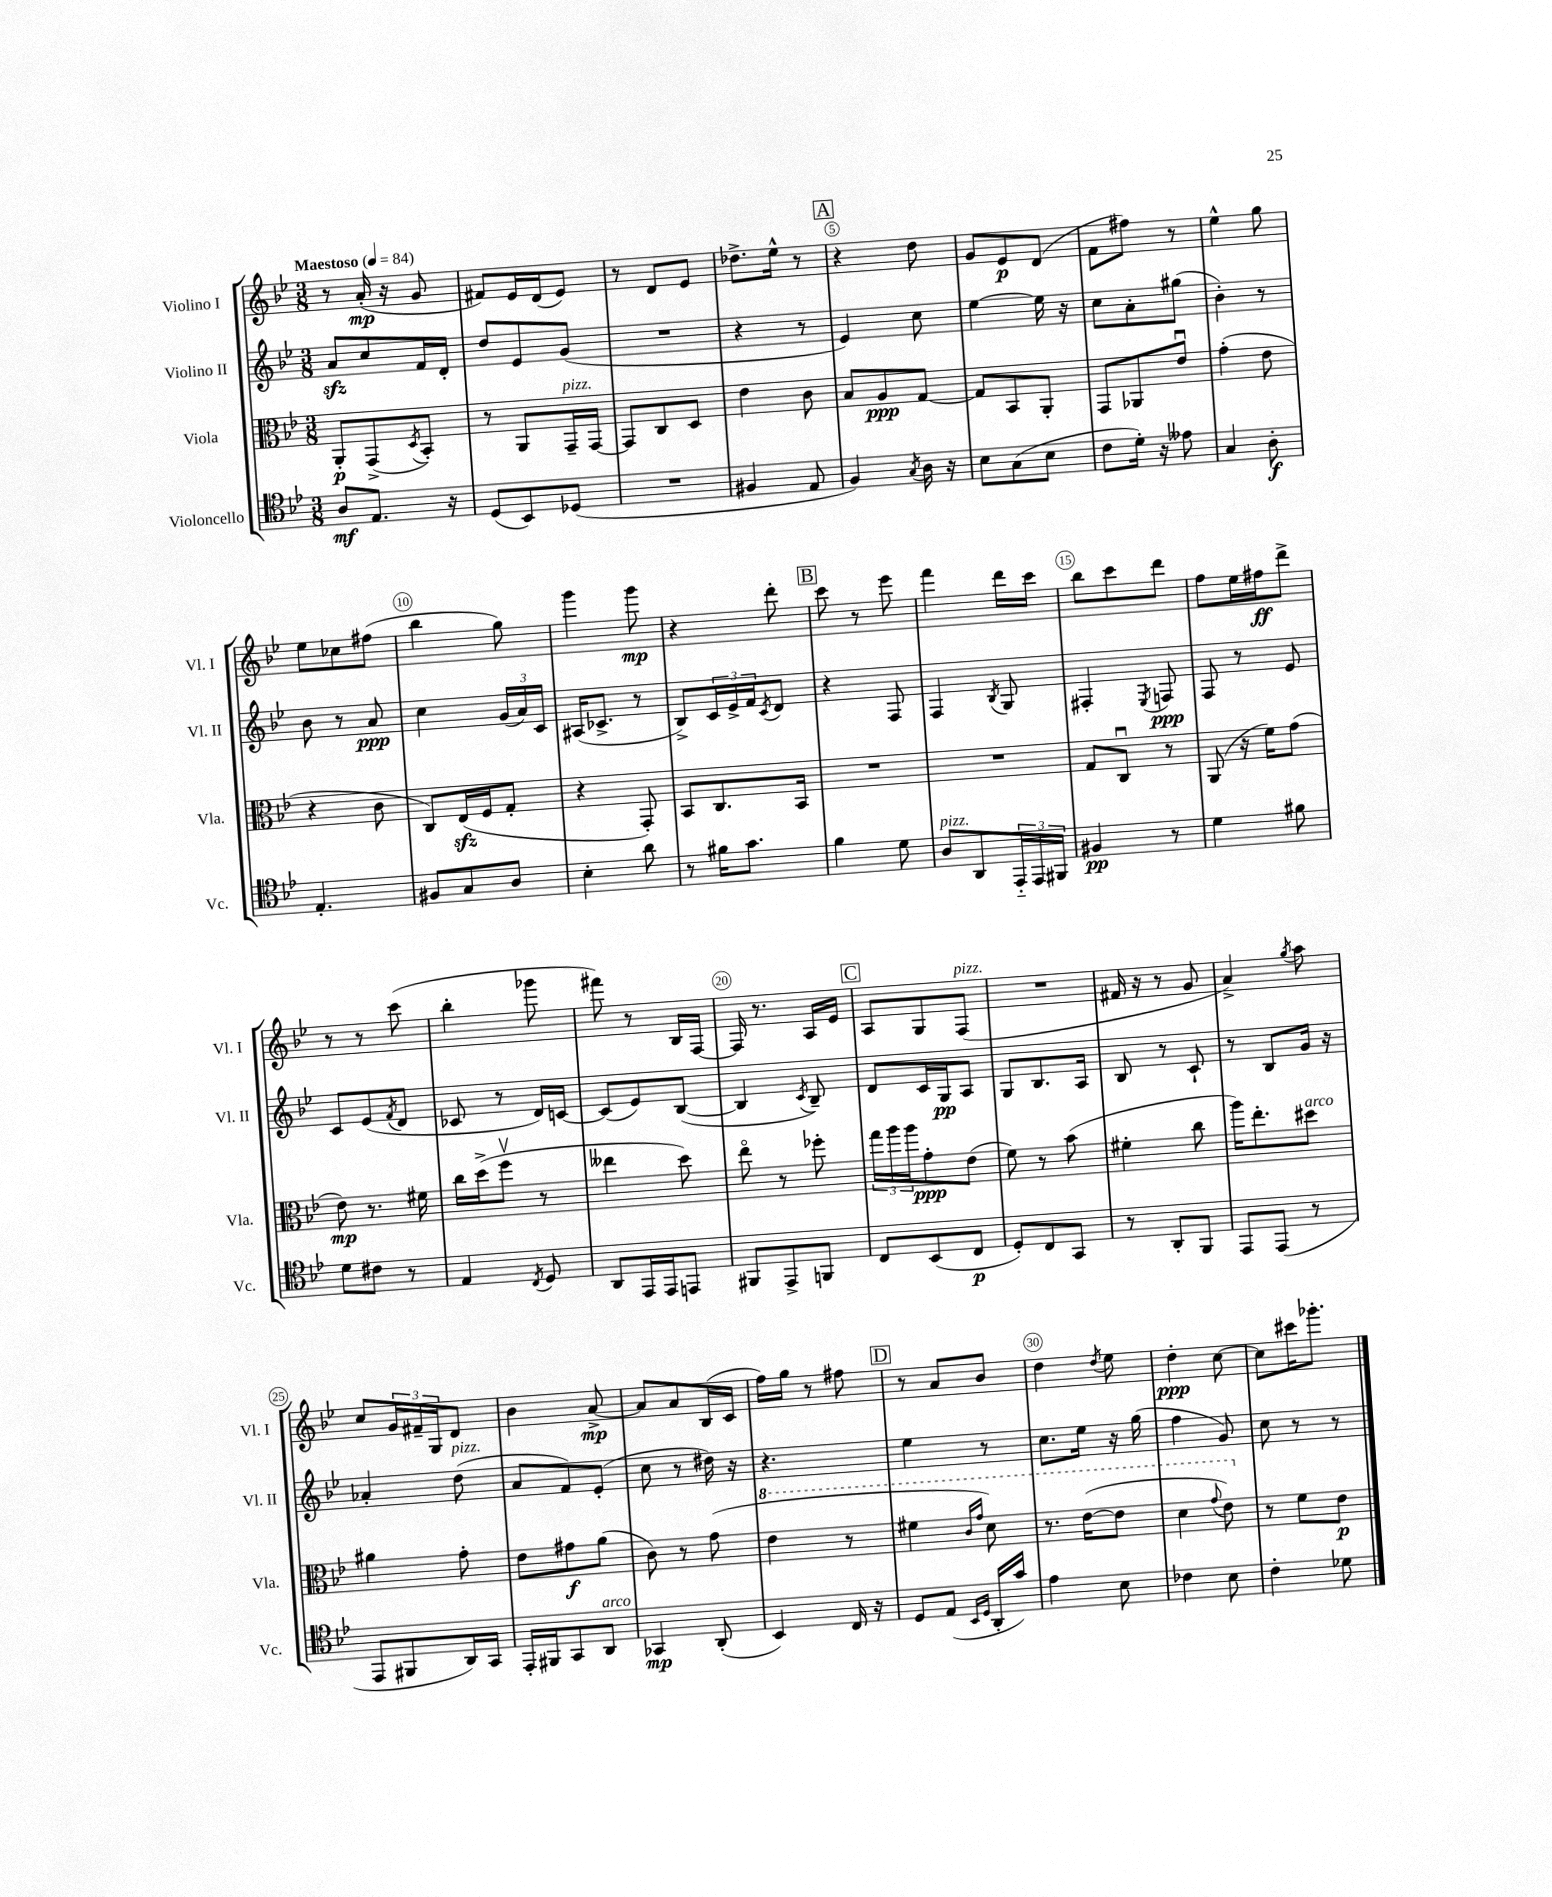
<<
\new StaffGroup <<
\new Staff = "s0" \with { instrumentName = "Violino I" shortInstrumentName = "Vl. I" } {
    \clef treble \key bes \major \numericTimeSignature \time 3/8 \tempo "Maestoso" 4 = 84
    r8 a'16-.\mp( r16 g'8 |
    fis'8) ees'16 d'16( ees'8) |
    r8 d'8 ees'8 |
    des''8.-> ees''16-^ r8 |
    \mark \markup { \box "A" } r4 d''8 |
    g'8 ees'8\p d'8( |
    f'8 fis''8) r8 |
    ees''4-^ g''8 |
    ees''8 ces''8 fis''8( |
    bes''4 g''8) |
    g'''4 g'''8\mp |
    r4 d'''8-. |
    \mark \markup { \box "B" } c'''8 r8 ees'''8 |
    f'''4 d'''16 c'''16 |
    bes''8 c'''8 d'''8 |
    f''8 ees''16 fis''16\ff d'''8-> |
    r8 r8 c'''8( |
    bes''4-. ges'''8 |
    fis'''8) r8 bes16 f16~ |
    f16 r8. a16 ees'16 |
    \mark \markup { \box "C" } a8 g8 f8^\markup { \italic "pizz." }( |
    R4. |
    fis'16 r16 r8 g'8 |
    a'4->) \acciaccatura { g''8 } a''8 |
    c''8 \tuplet 3/2 { g'16 fis'16-- g16 } d'8 |
    bes'4 a'8~->\mp |
    a'8 a'8 bes16( c'16 |
    f''16) g''16 r8 fis''8 |
    \mark \markup { \box "D" } r8 a'8 bes'8 |
    d''4 \acciaccatura { d''8 } ees''8 |
    d''4-.\ppp c''8~ |
    c''8 cis'''16 ges'''8.-. \bar "|." |
}
\new Staff = "s1" \with { instrumentName = "Violino II" shortInstrumentName = "Vl. II" } {
    \clef treble \key bes \major \numericTimeSignature \time 3/8
    a'8\sfz c''8 f'16 d'16-. |
    d''8 ees'8 g'8( |
    R4. |
    r4 r8 |
    \mark \markup { \box "A" } ees'4) c''8 |
    ees''4~ ees''16 r16 |
    c''8 a'8-. gis''8( |
    bes'4-.) r8 |
    bes'8 r8 a'8\ppp |
    c''4 \tuplet 3/2 { g'16( a'16) c'16 } |
    ais16( ces'8.-> r8 |
    bes8->) \tuplet 3/2 { c'16 ees'16-> f'16 } \acciaccatura { c'8 } d'8 |
    \mark \markup { \box "B" } r4 f8 |
    f4 \acciaccatura { bes8 } g8 |
    fis4-. \acciaccatura { ees8 } f8\ppp |
    f8 r8 ees'8 |
    c'8 ees'8( \acciaccatura { f'8 } d'8 |
    ces'8 r8 d'16) c'16~ |
    c'8( ees'8) bes8~( |
    bes4 \acciaccatura { c'8 } bes8--) |
    \mark \markup { \box "C" } d'8 c'16 g16\pp a8 |
    g8 bes8. a16 |
    bes8 r8 c'8-! |
    r8 bes8 g'16 r16 |
    aes'4-. d''8^\markup { \italic "pizz." }( |
    a'8 f'8) ees'8-.( |
    c''8 r8 dis''16) r16 |
    r4. |
    \mark \markup { \box "D" } ees''4 r8 |
    c''8. ees''16 r16 g''16( |
    f''4 g'8) |
    c''8 r8 r8 \bar "|." |
}
\new Staff = "s2" \with { instrumentName = "Viola" shortInstrumentName = "Vla." } {
    \clef alto \key bes \major \numericTimeSignature \time 3/8
    a,8-.\p g,8->( \acciaccatura { d8 } bes,8-.) |
    r8 a,8 g,16--^\markup { \italic "pizz." } g,16~ |
    g,8 c8 d8 |
    ees'4 c'8 |
    \mark \markup { \box "A" } bes8 a8\ppp g8~ |
    g8 bes,8 a,8-. |
    g,8 aes,8 ees'8\downbow |
    g'4-.( ees'8 |
    r4 c'8 |
    c8) ees16\sfz( f16 g8-. |
    r4 g,8-.) |
    bes,8 c8. bes,16 |
    \mark \markup { \box "B" } R4. |
    R4. |
    g8 c8\downbow r8 |
    a,8( r16 f'16) g'8( |
    ees'8\mp) r8. fis'16 |
    c''16 d''16->( f''8\upbow r8 |
    eeses''4 d''8) |
    ees''8\flageolet r8 fes''8-. |
    \mark \markup { \box "C" } \tuplet 3/2 { g''16 a''16 a''16 } g'8-.\ppp ees'8( |
    f'8) r8 bes'8( |
    fis'4-. c''8 |
    a''16) ees''8.-. dis''8^\markup { \italic "arco" } |
    ais'4 g'8-. |
    ees'8 gis'8\f a'8( |
    c'8) r8 g'8( |
    \ottava #1 ees''4 r8 |
    \mark \markup { \box "D" } fis''4 \grace { c''16 g''16 } d''8) |
    r8. ees''16~( ees''8 |
    d''4 \appoggiatura { g''8 } ees''8) \ottava #0 |
    r8 f'8 ees'8\p \bar "|." |
}
\new Staff = "s3" \with { instrumentName = "Violoncello" shortInstrumentName = "Vc." } {
    \clef tenor \key bes \major \numericTimeSignature \time 3/8
    a8\mf ees8. r16 |
    d8( bes,8) des8( |
    R4. |
    fis4 ees8 |
    \mark \markup { \box "A" } f4) \acciaccatura { g8 } a16 r16 |
    bes8 g8( bes8 |
    c'8 d'16-.) r16 eeses'8 |
    g4 a8-.\f |
    ees4.-. |
    fis8 g8 a8 |
    bes4-. a'8 |
    r8 fis'16 g'8. |
    \mark \markup { \box "B" } f'4 d'8 |
    a8^\markup { \italic "pizz." } a,8 \tuplet 3/2 { ees,16-_ ees,16 fis,16 } |
    fis4\pp r8 |
    d'4 fis'8 |
    d'8 cis'8 r8 |
    ees4 \acciaccatura { c8 } d8 |
    a,8 ees,16 ees,16 e,8 |
    fis,8 ees,8-> f,8 |
    \mark \markup { \box "C" } c8 bes,8( c8\p |
    d8-.) c8 g,8 |
    r8 a,8-. f,8 |
    ees,8 ees,8( r8 |
    ees,8 fis,8 a,16) g,16 |
    ees,16-. fis,16 g,8 a,8^\markup { \italic "arco" } |
    ges,4\mp a,8-.( |
    bes,4) c16 r16 |
    \mark \markup { \box "D" } d8 ees8( \grace { bes,16 d16 } a,16-. g'16) |
    ees'4 bes8 |
    ces'4 bes8 |
    c'4-. des'8 \bar "|." |
}
>>
>>
\layout { \context { \Score \override BarNumber.break-visibility = ##(#f #t #t) barNumberVisibility = #(every-nth-bar-number-visible 5) \override BarNumber.stencil = #(make-stencil-circler 0.1 0.3 ly:text-interface::print) } }
